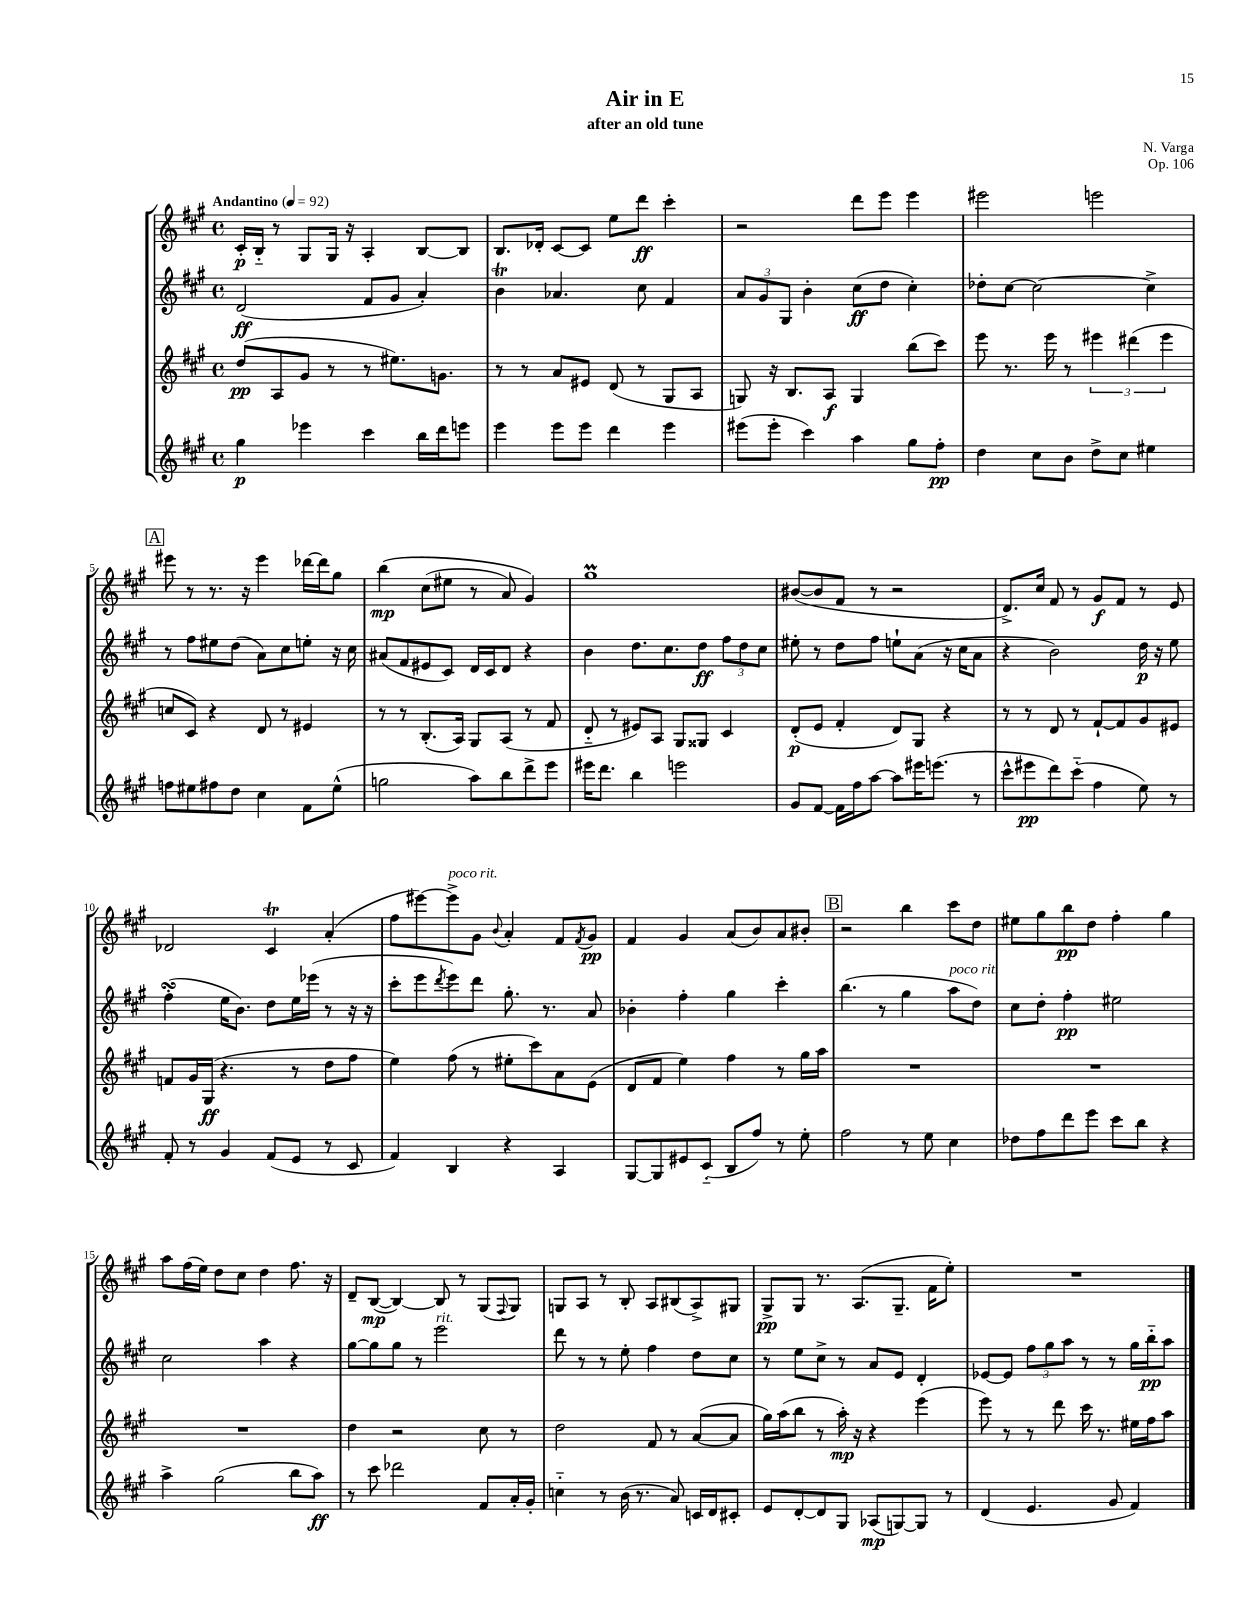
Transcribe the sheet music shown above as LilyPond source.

\header { title = "Air in E" composer = "N. Varga" subtitle = "after an old tune" opus = "Op. 106" }
<<
\new StaffGroup <<
\new Staff = "s0" {
    \clef treble \key a \major \defaultTimeSignature \time 4/4 \tempo "Andantino" 4 = 92
    cis'16-.\p b16-_ r8 gis8 gis16 r16 a4-. b8~ b8 |
    b8. des'16-. cis'8~ cis'8 e''8 d'''8\ff cis'''4-. |
    r2 d'''8 e'''8 e'''4 |
    eis'''2 e'''2 |
    \mark \markup { \box "A" } eis'''8 r8 r8. r16 eis'''4 des'''16~ des'''16 gis''8 |
    b''4\mp\( cis''8( eis''8 r8 a'8) gis'4\) |
    gis''1\prall |
    bis'8~( bis'8 fis'8 r8 r2 |
    d'8.->) cis''16 fis'8 r8 gis'8\f fis'8 r8 e'8 |
    des'2 cis'4\trill a'4-.( |
    fis''8 eis'''8~) eis'''8->^\markup { \italic "poco rit." } gis'8 \appoggiatura { b'8 } a'4-. fis'8 \acciaccatura { fis'8 } gis'8\pp |
    fis'4 gis'4 a'8( b'8) a'8 bis'8-. |
    \mark \markup { \box "B" } r2 b''4 cis'''8 d''8 |
    eis''8 gis''8 b''8\pp d''8 fis''4-. gis''4 |
    a''8 fis''16( e''16) d''8 cis''8 d''4 fis''8. r16 |
    d'8-- b8~\mp( b4~) b8 r8 gis8( \appoggiatura { fis8 } gis8) |
    g8 a8 r8 b8-. a8 bis8( a8->) gis8 |
    gis8->\pp gis8 r8. a8.( gis8.-- fis'16 e''8-.) |
    R1 \bar "|." |
}
\new Staff = "s1" {
    \clef treble \key a \major \defaultTimeSignature \time 4/4
    d'2\ff( fis'8 gis'8 a'4-.) |
    b'4\trill aes'4. cis''8 fis'4 |
    \tuplet 3/2 { a'8 gis'8 gis8 } b'4-. cis''8\ff( d''8 cis''4-.) |
    des''8-. cis''8~ cis''2~ cis''4-> |
    \mark \markup { \box "A" } r8 fis''8 eis''8 d''8( a'8) cis''8 e''8-. r16 cis''16 |
    ais'8( fis'8 eis'8 cis'8) d'16 cis'16 d'8 r4 |
    b'4 d''8. cis''8. d''8\ff \tuplet 3/2 { fis''8 d''8 cis''8 } |
    eis''8-. r8 d''8 fis''8 e''8-! a'8( r16 cis''16 a'8 |
    r4 b'2) d''16\p r16 e''8 |
    fis''4-.\turn( e''16 b'8.) d''8 e''16 ees'''16( r8 r16 r16 |
    cis'''8-. e'''8 \acciaccatura { d'''8 } e'''8) d'''8 gis''8.-. r8. a'8 |
    bes'4-. fis''4-. gis''4 cis'''4-. |
    \mark \markup { \box "B" } b''4.( r8 gis''4 a''8^\markup { \italic "poco rit." } d''8) |
    cis''8 d''8-. fis''4-.\pp eis''2 |
    cis''2 a''4 r4 |
    gis''8~ gis''8 gis''8 r8 e'''2^\markup { \italic "rit." } |
    d'''8 r8 r8 e''8-. fis''4 d''8 cis''8 |
    r8 e''8 cis''8-> r8 a'8 e'8 d'4-. |
    ees'8~ ees'8 \tuplet 3/2 { fis''8 gis''8 a''8 } r8 r8 gis''16 b''16-_\pp a''8 \bar "|." |
}
\new Staff = "s2" {
    \clef treble \key a \major \defaultTimeSignature \time 4/4
    d''8\pp( a8 gis'8 r8 r8 eis''8.) g'8. |
    r8 r8 a'8 eis'8 d'8( r8 gis8 a8 |
    g8) r16 b8. a8\f g4 b''8( cis'''8) |
    e'''8 r8. e'''16 r8 \tuplet 3/2 { eis'''4 dis'''4( eis'''4 } |
    \mark \markup { \box "A" } c''8 cis'8) r4 d'8 r8 eis'4 |
    r8 r8 b8.-.( a16) gis8 a8( r8 fis'8 |
    d'8-_ r8 eis'8) a8 gis8 gisis8 cis'4 |
    d'8-.\p( e'8 fis'4-. d'8) gis8 r4 |
    r8 r8 d'8 r8 fis'8~-! fis'8 gis'8 eis'8 |
    f'8 gis'16 gis16\ff( r4. r8 d''8 fis''8 |
    e''4) fis''8( r8 eis''8-. cis'''8) a'8 e'8( |
    d'8 fis'8 e''4) fis''4 r8 gis''16 a''16 |
    \mark \markup { \box "B" } R1 |
    R1 |
    R1 |
    d''4 r2 cis''8 r8 |
    d''2 fis'8 r8 a'8~( a'8 |
    gis''16) a''16( b''8 r8 a''16-.\mp) r16 r4 e'''4( |
    e'''8) r8 r8 d'''8 cis'''16 r8. eis''16 fis''16 a''8 \bar "|." |
}
\new Staff = "s3" {
    \clef treble \key a \major \defaultTimeSignature \time 4/4
    gis''4\p ees'''4 cis'''4 b''16 d'''16 e'''8 |
    e'''4 e'''8 e'''8 d'''4 e'''4 |
    eis'''8( eis'''8-. cis'''4) a''4 gis''8 fis''8-.\pp |
    d''4 cis''8 b'8 d''8-> cis''8 eis''4 |
    \mark \markup { \box "A" } f''8 eis''8 fis''8 d''8 cis''4 fis'8 eis''8-^( |
    g''2 a''8) b''8 d'''8-> e'''8 |
    eis'''16 d'''8. b''4 e'''2 |
    gis'8 fis'8~ fis'16 fis''16 a''8~ a''8 eis'''16 e'''8.( r8 |
    cis'''8-^ eis'''8\pp d'''8) cis'''8-_( fis''4 e''8) r8 |
    fis'8-. r8 gis'4 fis'8( e'8 r8 cis'8 |
    fis'4) b4 r4 a4 |
    gis8~ gis8 eis'8 cis'8-_( b8 fis''8) r8 e''8-. |
    \mark \markup { \box "B" } fis''2 r8 e''8 cis''4 |
    des''8 fis''8 d'''8 e'''8 cis'''8 b''8 r4 |
    a''4-> gis''2( b''8 a''8\ff) |
    r8 cis'''8 des'''2 fis'8 a'16-. gis'16-. |
    c''4-_ r8 b'16( r8. a'8) c'16 d'16 cis'8-. |
    e'8 d'8~-. d'8 gis8 aes8\mp( g8~) g8 r8 |
    d'4( e'4. gis'8 fis'4) \bar "|." |
}
>>
>>
